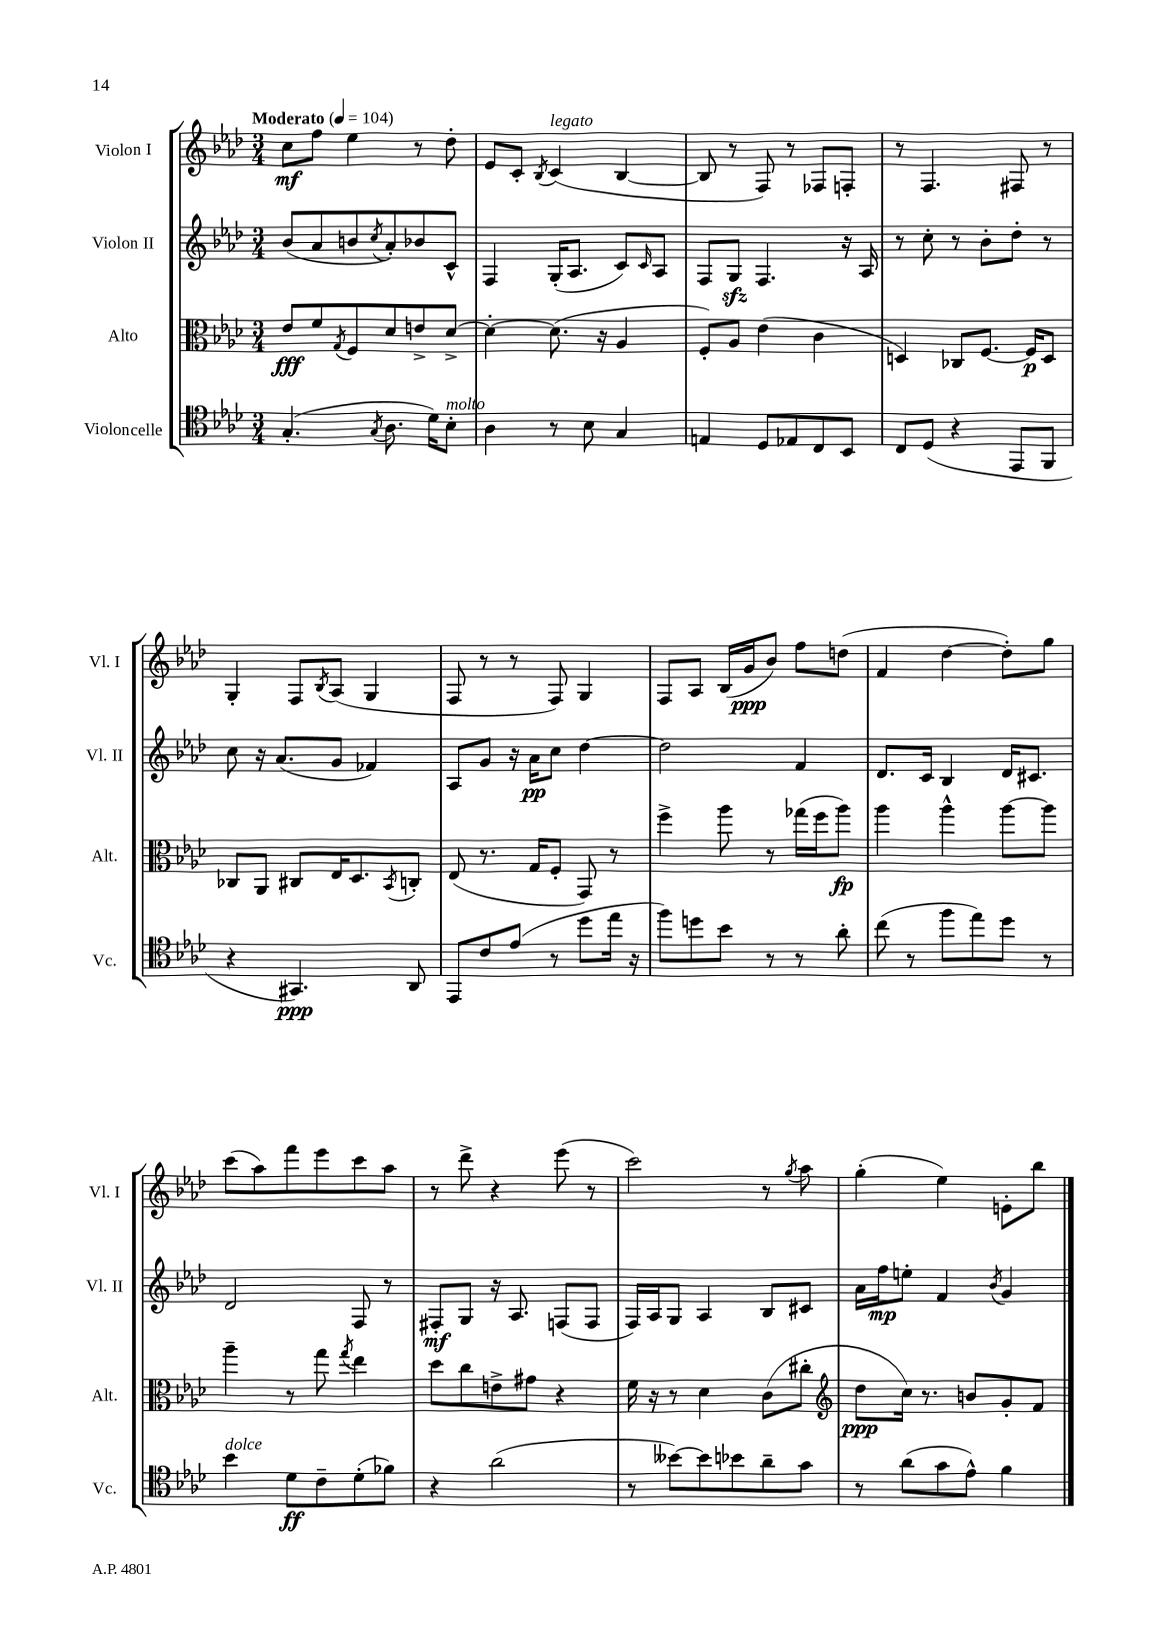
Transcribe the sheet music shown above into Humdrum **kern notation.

**kern	**kern	**kern	**kern
*staff4	*staff3	*staff2	*staff1
*clefC4	*clefC3	*clefG2	*clefG2
*k[b-e-a-d-]	*k[b-e-a-d-]	*k[b-e-a-d-]	*k[b-e-a-d-]
*M3/4	*M3/4	*M3/4	*M3/4
*MM104	*MM104	*MM104	*MM104
(4.G'	8e-	(8b-	8cc
.	8f	8a-	8ff
.	8qG	.	.
.	8F	8b	4ee-
8qG	.	8qcc	.
8.A-	8d-	8a-')	.
.	8e^	8b-	8r
16d-)	.	.	.
8B-'	[8d-^	8c^^	8dd-'
=	=	=	=
4A-	4d-'_	4F	8e-
.	.	.	8c'
.	.	.	8qB-
8r	(8.d-]	(16G'	(4c
.	.	8.A-	.
8B-	.	.	.
.	16r	.	.
4G	4A-	8c)	[4B-
.	.	16qqc	.
.	.	8A-	.
=	=	=	=
4E	8F')	8F	8B-]
.	8A-	8G	8r
8D-	(4e-	4.F	8F)
8E-	.	.	8r
8C	4c	.	8F-
8BB-	.	16r	8F'
.	.	16A-	.
=	=	=	=
8C	4D)	8r	8r
(8D-	.	8cc'	4.F
4r	8C-	8r	.
.	[8.F	8b-'	.
8EE-	.	8dd-'	8F#
.	16F]	.	.
8FF	8D	8r	8r
=	=	=	=
4r	8C-	8cc	4G'
.	8AA-	16r	.
.	.	(8.a-	.
4.GG#)	8C#	.	8F
.	.	.	8qB-
.	16E-	8g	(8A-
.	8.D-	.	.
.	.	4f-)	4G
.	8qBB-	.	.
8AA-	8C'	.	.
=	=	=	=
8EE-	(8E-	8A-	8F
8c	8.r	8g	8r
(8e-	.	16r	8r
.	16G	16a-	.
8r	8F'	8cc	8F)
8dd-	8GG)	[4dd-	4G
16ee-	8r	.	.
16r	.	.	.
=	=	=	=
8ff)	4ff^	2dd-]	8F
8dd	.	.	8A-
8b-	8aa-	.	(16B-
.	.	.	16g
8r	8r	.	8b-)
8r	(16gg-	4f	8ff
.	16ff	.	.
8a-'	8aa-)	.	(8dd
=	=	=	=
(8cc	4aa-	8.d-	4f
8r	.	.	.
.	.	16c	.
8ff	4aa-^^	4B-	[4dd-
8ee-)	.	.	.
8dd-	[8aa-	16d-	8dd-'])
.	.	8.c#	.
8r	8aa-]	.	8gg
=	=	=	=
4b-	4aa-~	2d-	(8ccc
.	.	.	8aa-)
8d-	8r	.	8fff
8c~	8gg	.	8eee-
.	8qgg	.	.
(8d-'	4ee-	8F	8ccc
8f-)	.	8r	8aa-
=	=	=	=
4r	8dd-	8F#'	8r
.	8cc	8G	8ddd-^
(2a-	8e^	16r	4r
.	.	8.A-	.
.	8g#	.	.
.	4r	(8F	(8eee-
.	.	8F	8r
=	=	=	=
8r	16f	16F)	2ccc)
.	16r	16A-	.
[8b--)	8r	8G	.
8b--]	4d-	4A-	.
8b-	.	.	.
8a-~	(8c	8B-	8r
.	.	.	8qgg
8g	8cc#'	8c#	8aa-
=	=	=	=
*	*clefG2	*	*
8r	8dd-	16a-	(4gg'
.	.	16ff	.
(8a-	16cc)	8ee'	.
.	8.r	.	.
8g	.	4f	4ee-)
8e-^^)	8b	.	.
.	.	8qb-	.
4f	8g'	4g	8e'
.	8f	.	8bb-
==	==	==	==
*-	*-	*-	*-
